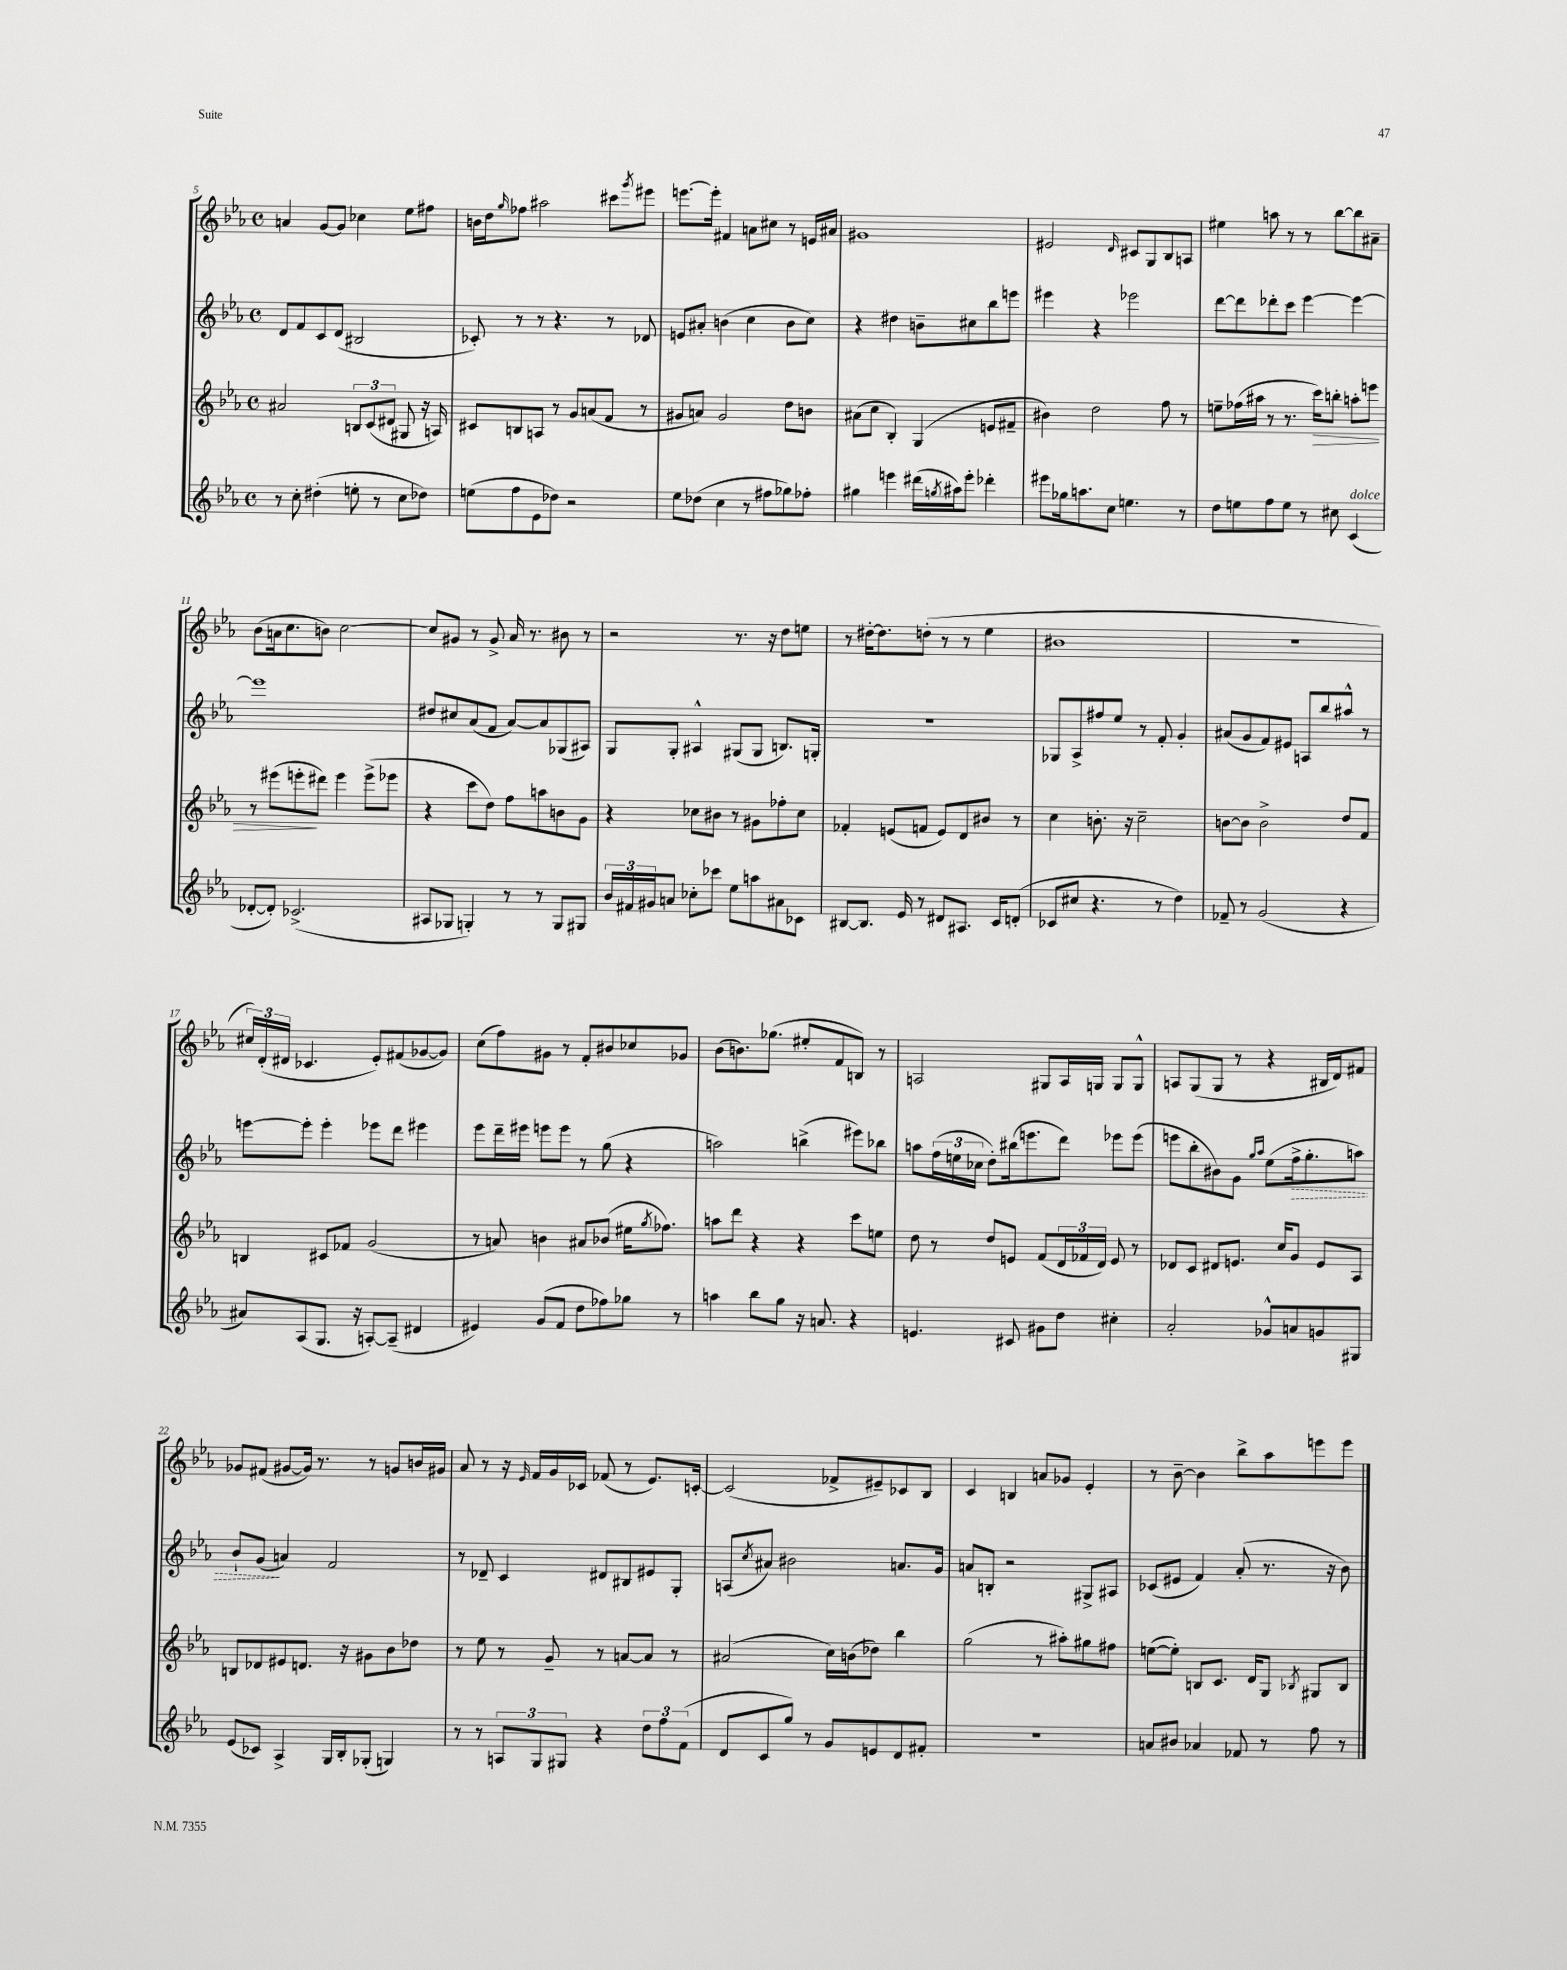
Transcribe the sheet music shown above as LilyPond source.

<<
\new StaffGroup <<
\new Staff = "s0" {
    \clef treble \key ees \major \defaultTimeSignature \time 4/4
    a'4 g'8~ g'8 ces''4 ees''8 fis''8 |
    b'16 d''16 \grace { g''16 } fes''8 ais''2 cis'''8 \acciaccatura { g'''8 } eis'''8 |
    e'''8.~ e'''16-. fis'4 a'8 cis''8 r8 e'16 ais'16 |
    gis'1 |
    eis'2 \grace { d'16 } cis'8 g8 bes8 a8 |
    eis''4 a''8 r8 r8 bes''8~ bes''8 ais'8-- |
    bes'8( a'16 c''8. b'8) c''2~ |
    c''8 gis'8 r8 gis'8-> aes'16 r8. bis'8 r8 |
    r2 r8. r16 d''8 e''8 |
    r8 dis''16~-. dis''8. d''8-.( r8 r8 ees''4 |
    bis'1 |
    r1 |
    \tuplet 3/2 { cis''16) d'16-.( dis'16 } ces'4. ees'8-.) fis'8( ges'8~ ges'8) |
    c''8( f''8) gis'8 r8 f'8-. bis'8 ces''8 ges'8 |
    bes'8( b'8.) ges''8.( eis''8-. f'8 b8) r8 |
    a2 gis8 a16 g16 g8 g8-^ |
    a8 g8( g8 r8 r4 bis16 d'16) fis'8 |
    ges'8 fis'8( gis'8~ gis'16) r8. r8 g'8 b'16 gis'16 |
    aes'8 r8 r16 \grace { ees'16 } f'16 g'16 ces'16 fes'8( r8 ees'8.) c'16~-. |
    c'2( fes'8-> eis'8--) ces'8 bes8 |
    c'4 b4 a'8 ges'8 ees'4-. |
    r8 bes'8~-- bes'4 bes''8-> aes''8 e'''8 e'''8 \bar "|." |
}
\new Staff = "s1" {
    \clef treble \key ees \major \defaultTimeSignature \time 4/4
    d'8 f'8 c'8 d'8( bis2 |
    ces'8-.) r8 r8 r4. r8 des'8 |
    e'8 ais'8-. b'4( c''4 b'8 c''8) |
    r4 dis''4 b'8-- cis''8 bes''8 e'''8 |
    eis'''4 r4 ees'''2 |
    d'''8~ d'''8 des'''8-. c'''8 ees'''4~ ees'''4~ |
    ees'''1 |
    dis''8 cis''8 aes'8( f'8 aes'8~) aes'8 ges8( ais8) |
    g8 g8-. ais4-^ gis8( gis8 b8.) g16-. |
    R1 |
    ges8 aes8-> fis''8 ees''8 r8 f'8-. g'4-. |
    ais'8( g'8 f'8) eis'8 a8 bes''8 ais''8-^ r8 |
    e'''8~ e'''8-. e'''4-. ees'''8 d'''8 eis'''4 |
    ees'''8 d'''16-- eis'''16 e'''8 e'''8 r8 g''8( r4 |
    a''2) b''4->( eis'''8) bes''8 |
    a''8 \tuplet 3/2 { f''16( e''16 ces''16 } d''8-.) bis''16( e'''8. d'''8) ees'''8 ees'''8( |
    e'''8 bes''8-. bis'8) g'8 \grace { g''16 aes''16 } ees''8( \once \override Hairpin.style = #'dashed-line f''16->\> g''8.-. a''8) |
    bes'8-! g'8\!( a'4) f'2 |
    r8 des'8-- c'4 dis'8 bis8 eis'8 g8-. |
    a8( \acciaccatura { c''8 } ais'8) bis'2 a'8. g'16 |
    a'8 b8-. r2 gis8-> ais8 |
    ces'8( eis'8 f'4) aes'8-.( r8. r16 bes'8) \bar "|." |
}
\new Staff = "s2" {
    \clef treble \key ees \major \defaultTimeSignature \time 4/4
    ais'2 \tuplet 3/2 { b8 c'8( dis'8 } gis8 r16 a16) |
    cis'8 b8 a8 r8 g'8 a'8( f'8 r8 |
    gis'8 a'8) gis'2 d''8 b'8 |
    ais'8( c''8 bes4-.) g4( e'8 fis'8-- |
    bis'4) d''2 f''8 r8 |
    e''8-- fes''16( ais''16 r8 r8. c'''16\>) b''8-. a''8-. e'''8 |
    r8 eis'''8( e'''8-.\! dis'''8) e'''4 e'''8->( ees'''8 |
    r4 c'''8 d''8) f''8 a''8 b'8 g'8 |
    r4 ces''8 bis'8 r8 gis'8 fes''8-. ces''8 |
    fes'4-. e'8( f'8 e'8) d'8 bis'8 r8 |
    c''4 b'8.-. r16 c''2-- |
    b'8~ b'8 b'2-> d''8 f'8 |
    b4 cis'8 fes'8 g'2( |
    r8 a'8) b'4 ais'8 bes'8( eis''16 \acciaccatura { g''8 } fes''8.) |
    a''8 d'''8 r4 r4 c'''8 e''8 |
    d''8 r8 d''8 e'8 f'8( \tuplet 3/2 { d'16 fes'16 d'16) } e'8 r8 |
    des'8 c'8 dis'8 e'8. c''16 g'8 e'8 aes8 |
    b8 des'8 eis'8 d'8. r16 gis'8 bes'8 des''8 |
    r8 ees''8 r8 g'8-- r8 a'8~ a'8 r8 |
    ais'2( c''16) b'16( des''8) bes''4 |
    g''2( r8 ais''8-.) gis''8 fis''8 |
    e''8~( e''8-.) b8 c'8. d'16 g8 \acciaccatura { bes8 } gis8 bes8 \bar "|." |
}
\new Staff = "s3" {
    \clef treble \key ees \major \defaultTimeSignature \time 4/4
    r8 c''8-. dis''4-.( e''8-. r8 c''8 des''8) |
    e''8( f''8 ees'8 des''8) r2 |
    ees''8 des''8( c''4 r8 fis''8 ges''8) fes''8-. |
    gis''4 e'''4 dis'''16( \acciaccatura { g''8 } ais''16) e'''8-. des'''4-. |
    eis'''8 ges''16 a''8. c''8 e''4. r8 |
    d''8 e''8 f''8 e''8 r8 cis''8 c'4^\markup { \italic "dolce" }( |
    des'8~-. des'8-.) ces'2.->( |
    ais8 ges8 g4-.) r8 r8 g8 gis8 |
    \tuplet 3/2 { bes'16 fis'16 gis'16 } a'8 ces''8-. ces'''8 ees''8 a''8 ais'8 ces'8 |
    bis8~ bis8. ees'16 r8 dis'8 ais8. c'16 d'8-.( |
    ces'8 cis''8 r4. r8 d''4) |
    fes'8-- r8 g'2( r4 |
    ais'8) aes8( g8. r16 a8~-.) a8--( dis'4 |
    eis'4) g'8( f'8 d''8 fes''8) ges''8 r8 |
    a''4 bes''8 g''8 r16 a'8. r4 |
    e'4. cis'8 gis'8 d''8 cis''4-. |
    aes'2-. ges'8-^ a'8 g'8 gis8 |
    ees'8( ces'8) aes4-> g16 bes16-. ges8-.( g4) |
    r8 r8 \tuplet 3/2 { a8 g8 gis8 } r4 \tuplet 3/2 { d''8 f''8 f'8( } |
    d'8 c'8 g''8) r8 g'8 e'8 d'8 fis'8-. |
    R1 |
    a'8 bis'8 aes'4 fes'8 r8 f''8 r8 \bar "|." |
}
>>
>>
\layout { \context { \Score currentBarNumber = #5 } }
